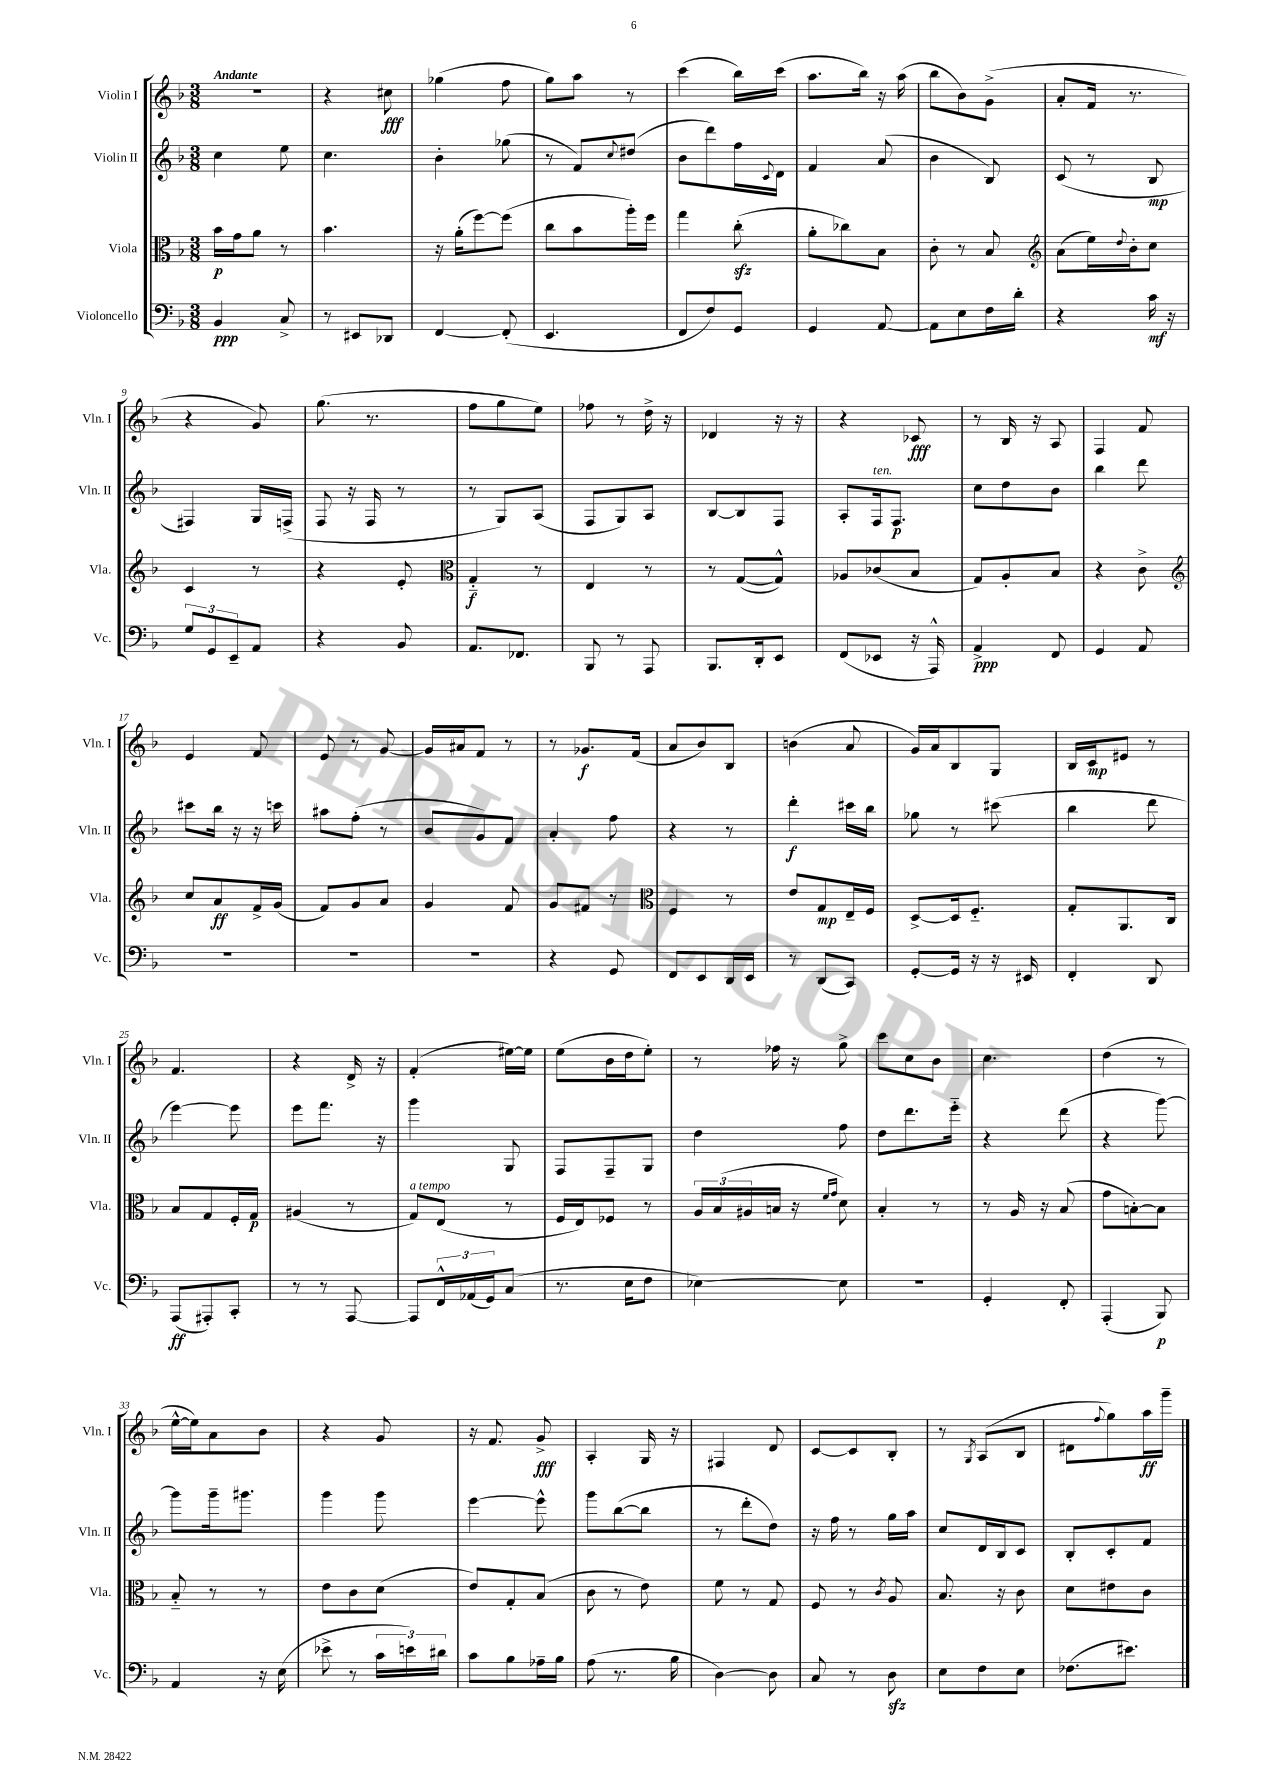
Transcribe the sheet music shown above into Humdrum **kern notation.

**kern	**dynam	**kern	**dynam	**kern	**dynam	**kern	**dynam
*part4	*part4	*part3	*part3	*part2	*part2	*part1	*part1
*staff4	*staff4	*staff3	*staff3	*staff2	*staff2	*staff1	*staff1
*I"Violoncello	*	*I"Viola	*	*I"Violin II	*	*I"Violin I	*
*I'Vc.	*	*I'Vla.	*	*I'Vln. II	*	*I'Vln. I	*
*clefF4	*	*clefC3	*	*clefG2	*	*clefG2	*
*k[b-]	*	*k[b-]	*	*k[b-]	*	*k[b-]	*
*M3/8	*	*M3/8	*	*M3/8	*	*M3/8	*
=1	=1	=1	=1	=1	=1	=1	=1
!	!	!	!	!	!	!LO:TX:a:B:t=Andante	!
4BB-/	ppp	16b-\LL	p	4cc\	.	4.r	.
.	.	16g\J	.	.	.	.	.
.	.	8a\J	.	.	.	.	.
8C^/	.	8r	.	8ee\	.	.	.
=2	=2	=2	=2	=2	=2	=2	=2
8r	.	4.b-\	.	4.cc\	.	4r	.
8EE#X/L	.	.	.	.	.	.	.
8DD-X/J	.	.	.	.	.	8cc#X\	fff
=3	=3	=3	=3	=3	=3	=3	=3
[4FF/	.	16r	.	4b-'\	.	(4gg-X\	.
.	.	(16a'\KL	.	.	.	.	.
.	.	[8ff\)	.	.	.	.	.
(8FF'/]	.	(8ff\J]	.	(8gg-X\	.	8ff\	.
=4	=4	=4	=4	=4	=4	=4	=4
4.EE/	.	8cc\L	.	8r	.	8gg\L)	.
.	.	8b-\	.	8f/L)	.	8aa\J	.
.	.	.	.	8qqcc/	.	.	.
.	.	16aa'\L)	.	(8dd#X/J	.	8r	.
.	.	16ff\JJ	.	.	.	.	.
=5	=5	=5	=5	=5	=5	=5	=5
8FF/L	.	4gg\	.	8b-\L	.	(4ccc\	.
8F/)	.	.	.	8ddd\)	.	.	.
8GG/J	.	(8cczz'\	.	16ff\L	.	16bb-\LL)	.
.	.	.	.	8qqc/	.	.	.
.	.	.	.	16d\JJ	.	(16ccc\JJ	.
=6	=6	=6	=6	=6	=6	=6	=6
4GG/	.	8a'\L	.	4f/	.	8.aa\L	.
.	.	8cc-X\)	.	.	.	.	.
.	.	.	.	.	.	16bb-\Jk)	.
[8AA/	.	8B-\J	.	(8a/	.	16r	.
.	.	.	.	.	.	(16aa\	.
=7	=7	=7	=7	=7	=7	=7	=7
8AA\L]	.	8c'\	.	4b-\	.	8bb-\L	.
8E\	.	8r	.	.	.	8b-\)	.
16F\L	.	8B-/	.	8B-/)	.	(8g^\J	.
16d'\JJ	.	.	.	.	.	.	.
=8	=8	=8	=8	=8	=8	=8	=8
*	*	*clefG2	*	*	*	*	*
4r	.	(8a\L	.	(8c/	.	8a'/L	.
.	.	16ee\L)	.	8r	.	16f/Jk	.
.	.	8qqdd/	.	.	.	.	.
.	.	16b-'\J	.	.	.	8.r	.
16c\	mf	8cc\J	.	8B-/	mp	.	.
16r	.	.	.	.	.	.	.
!!LO:LB:g=z
=9	=9	=9	=9	=9	=9	=9	=9
12G/L	.	4c/	.	4F#X/)	.	4r	.
12GG/	.	.	.	.	.	.	.
12EE~/	.	.	.	.	.	.	.
8AA/J	.	8r	.	16G/LL	.	8g/)	.
.	.	.	.	(16Fn^/JJ	.	.	.
=10	=10	=10	=10	=10	=10	=10	=10
4r	.	4r	.	8F/	.	(8.gg\	.
.	.	.	.	16r	.	.	.
.	.	.	.	16F/	.	8.r	.
8BB-/	.	8e'/	.	8r	.	.	.
=11	=11	=11	=11	=11	=11	=11	=11
*	*	*clefC3	*	*	*	*	*
8.AA/L	.	4G/	f	8r	.	8ff\L	.
.	.	.	.	8G/L)	.	8gg\	.
8.FF-X/J	.	.	.	.	.	.	.
.	.	8r	.	(8A/J	.	8ee\J)	.
=12	=12	=12	=12	=12	=12	=12	=12
8BBB-/	.	4E/	.	8F/L	.	8ff-X\	.
8r	.	.	.	8G/)	.	8r	.
8AAA/	.	8r	.	8A/J	.	16dd^\	.
.	.	.	.	.	.	16r	.
=13	=13	=13	=13	=13	=13	=13	=13
8.BBB-/L	.	8r	.	[8B-/L	.	4d-X/	.
.	.	([8G/L	.	8B-/]	.	.	.
16DD'/k	.	.	.	.	.	.	.
8EE/J	.	8G^^/J])	.	8F/J	.	16r	.
.	.	.	.	.	.	16r	.
=14	=14	=14	=14	=14	=14	=14	=14
(8FF/L	.	8A-X/L	.	8A'/L	.	4r	.
!	!	!	!	!LO:TX:a:i:t=ten.	!	!	!
8EE-X/J	.	(8c-X/	.	16F/k	.	.	.
.	.	.	.	8.F/J	p	.	.
16r	.	8B-/J	.	.	.	8c-X/	fff
16AAA^^/)	.	.	.	.	.	.	.
=15	=15	=15	=15	=15	=15	=15	=15
4AA^/	ppp	8G/L)	.	8cc\L	.	8r	.
.	.	8A'/	.	8dd\	.	16B-/	.
.	.	.	.	.	.	16r	.
8FF/	.	8B-/J	.	8b-\J	.	8A/	.
=16	=16	=16	=16	=16	=16	=16	=16
4GG/	.	4r	.	4bb-\	.	4F/	.
8AA/	.	8c^\	.	8ddd\	.	8f/	.
!!LO:LB:g=z
=17	=17	=17	=17	=17	=17	=17	=17
*	*	*clefG2	*	*	*	*	*
4.r	.	8cc/L	.	8ccc#X\L	.	4e/	.
.	.	8a/	ff	16bb-\Jk	.	.	.
.	.	.	.	16r	.	.	.
.	.	16f^/L	.	16r	.	8f/	.
.	.	(16g/JJ	.	16cccn\	.	.	.
=18	=18	=18	=18	=18	=18	=18	=18
4.r	.	8f/L)	.	8aa#X\L	.	8e/	.
.	.	8g/	.	(8ff'\J	.	8r	.
.	.	8a/J	.	8r	.	[8g/	.
=19	=19	=19	=19	=19	=19	=19	=19
4.r	.	4g/	.	8b-/L	.	16g/LL]	.
.	.	.	.	.	.	16a#X/J	.
.	.	.	.	8g/)	.	8f/J	.
.	.	8f/	.	8f/J	.	8r	.
=20	=20	=20	=20	=20	=20	=20	=20
4r	.	8g/L	.	4a'/	.	8r	.
.	.	8f#X/J	.	.	.	8.g-X/L	f
8GG/	.	8r	.	8ff\	.	.	.
.	.	.	.	.	.	(16f/Jk	.
=21	=21	=21	=21	=21	=21	=21	=21
*	*	*clefC3	*	*	*	*	*
8FF/L	.	4F/	.	4r	.	8a/L	.
8EE/	.	.	.	.	.	8b-/)	.
16DD/L	.	8r	.	8r	.	8B-/J	.
16EE/JJ	.	.	.	.	.	.	.
=22	=22	=22	=22	=22	=22	=22	=22
8r	.	8e/L	.	4ddd'\	f	(4bn\	.
(8DD/L	.	8G/	mp	.	.	.	.
8CC/J)	.	16E~/L	.	16ccc#X\LL	.	8a/	.
.	.	16F/JJ	.	16bb-\JJ	.	.	.
=23	=23	=23	=23	=23	=23	=23	=23
[8GG'/L	.	[8D^/L	.	8gg-X\	.	16g/LL)	.
.	.	.	.	.	.	16a/J	.
16GG/Jk]	.	16D/k]	.	8r	.	8B-/	.
16r	.	8.F/J	.	.	.	.	.
16r	.	.	.	(8ccc#X\	.	8G/J	.
16EE#X/	.	.	.	.	.	.	.
=24	=24	=24	=24	=24	=24	=24	=24
4FF'/	.	8G'/L	.	4bb-\	.	16B-/LL	.
.	.	.	.	.	.	16c/J	mp
.	.	8.AA/	.	.	.	8e#X/J	.
8DD/	.	.	.	8ddd\	.	8r	.
.	.	16C/Jk	.	.	.	.	.
!!LO:LB:g=z
=25	=25	=25	=25	=25	=25	=25	=25
(8AAA/L	ff	8B-/L	.	[4eee\)	.	4.f/	.
8AAA#X'/)	.	8G/	.	.	.	.	.
8CC'/J	.	16F'/L	.	8eee\]	.	.	.
.	.	16G/JJ	p	.	.	.	.
=26	=26	=26	=26	=26	=26	=26	=26
8r	.	(4A#X/	.	8eee\L	.	4r	.
8r	.	.	.	8.fff\J	.	.	.
[8AAA/	.	8r	.	.	.	16d^/	.
.	.	.	.	16r	.	16r	.
=27	=27	=27	=27	=27	=27	=27	=27
!	!	!LO:TX:a:i:t=a tempo	!	!	!	!	!
8AAA/L]	.	8G/L)	.	4ggg\	.	(4f'/	.
24FF^^/L	.	(8E/J	.	.	.	.	.
(24AA-X/	.	.	.	.	.	.	.
24GG/J)	.	.	.	.	.	.	.
(8C/J	.	8r	.	8G/	.	[16ee#X\LL)	.
.	.	.	.	.	.	16ee#\JJ]	.
=28	=28	=28	=28	=28	=28	=28	=28
8.r	.	16F/LL	.	8F/L	.	(8ee\L	.
.	.	16E/J)	.	.	.	.	.
.	.	8F-X/J	.	8F~/	.	16b-\L	.
16E\KL	.	.	.	.	.	16dd\J	.
8F\J	.	8r	.	8G/J	.	8ee'\J)	.
=29	=29	=29	=29	=29	=29	=29	=29
[4E-X\)	.	24A/LL	.	4dd\	.	8r	.
.	.	(24B-/	.	.	.	.	.
.	.	24A#X/	.	.	.	.	.
.	.	16Bn/JJ	.	.	.	16ff-X\	.
.	.	16r	.	.	.	16r	.
.	.	16qqf/LL	.	.	.	.	.
.	.	16qqg/JJ	.	.	.	.	.
8E-\]	.	8d\)	.	8ff\	.	8gg^\	.
=30	=30	=30	=30	=30	=30	=30	=30
4.r	.	4B-'/	.	8dd\L	.	8ccc\L	.
.	.	.	.	8.ddd\	.	8cc\	.
.	.	8r	.	.	.	8b-\J	.
.	.	.	.	16eee\Jk	.	.	.
=31	=31	=31	=31	=31	=31	=31	=31
4GG'/	.	8r	.	4r	.	4.cc\	.
.	.	16A/	.	.	.	.	.
.	.	16r	.	.	.	.	.
8FF'/	.	(8B-/	.	(8ddd\	.	.	.
=32	=32	=32	=32	=32	=32	=32	=32
(4AAA'/	.	8g\L	.	4r	.	(4dd\	.
.	.	[8Bn'\)	.	.	.	.	.
8BBB-/)	p	8B\J]	.	[8ggg\)	.	8r	.
!!LO:LB:g=z
=33	=33	=33	=33	=33	=33	=33	=33
4AA/	.	8B-/	.	8ggg\L]	.	[16ee^^\LL	.
.	.	.	.	.	.	16ee\J])	.
.	.	8r	.	16ggg~\k	.	8a\	.
.	.	.	.	8.ggg#X\J	.	.	.
16r	.	8r	.	.	.	8b-\J	.
(16E\	.	.	.	.	.	.	.
=34	=34	=34	=34	=34	=34	=34	=34
8e-X^\	.	8e\L	.	4ggg\	.	4r	.
8r	.	8c\	.	.	.	.	.
24c\LL	.	(8d\J	.	8ggg\	.	8g/	.
24en\)	.	.	.	.	.	.	.
24d#X\JJ	.	.	.	.	.	.	.
=35	=35	=35	=35	=35	=35	=35	=35
8c\L	.	8e/L)	.	[4eee\	.	16r	.
.	.	.	.	.	.	8.f/	.
8B-\	.	8G'/	.	.	.	.	.
16A-X~\L	.	(8B-/J	.	8eee^^\]	.	8g^/	fff
16B-\JJ	.	.	.	.	.	.	.
=36	=36	=36	=36	=36	=36	=36	=36
(8A\	.	8c\	.	8ggg\L	.	4A'/	.
8.r	.	8r	.	([8bb-\	.	.	.
.	.	8e\)	.	8bb-\J]	.	16G/	.
16B-\	.	.	.	.	.	16r	.
=37	=37	=37	=37	=37	=37	=37	=37
[4D\)	.	8f\	.	8r	.	4F#X/	.
.	.	8r	.	8ddd'\L	.	.	.
8D\]	.	8G/	.	8dd\J)	.	8d/	.
=38	=38	=38	=38	=38	=38	=38	=38
8C/	.	8F/	.	16r	.	[8c/L	.
.	.	.	.	16ff\	.	.	.
8r	.	8r	.	8r	.	8c/]	.
.	.	8qc/	.	.	.	.	.
8Dzz\	.	8A/	.	16gg\LL	.	8B-'/J	.
.	.	.	.	16aa\JJ	.	.	.
=39	=39	=39	=39	=39	=39	=39	=39
8E\L	.	8.B-/	.	8cc/L	.	8r	.
.	.	.	.	.	.	8qG/	.
8F\	.	.	.	16d/L	.	(8A/L	.
.	.	16r	.	16B-/J	.	.	.
8E\J	.	8c\	.	8c/J	.	8B-/J	.
=40	=40	=40	=40	=40	=40	=40	=40
(8.F-X\L	.	8d\L	.	8B-'/L	.	8d#X\L	.
.	.	.	.	.	.	8qqff/	.
.	.	8e#X\	.	8c'/	.	8gg\)	.
8.e#X\J)	.	.	.	.	.	.	.
.	.	8c\J	.	8f/J	.	16aa\L	ff
.	.	.	.	.	.	16ggg~\JJ	.
==	==	==	==	==	==	==	==
*-	*-	*-	*-	*-	*-	*-	*-
